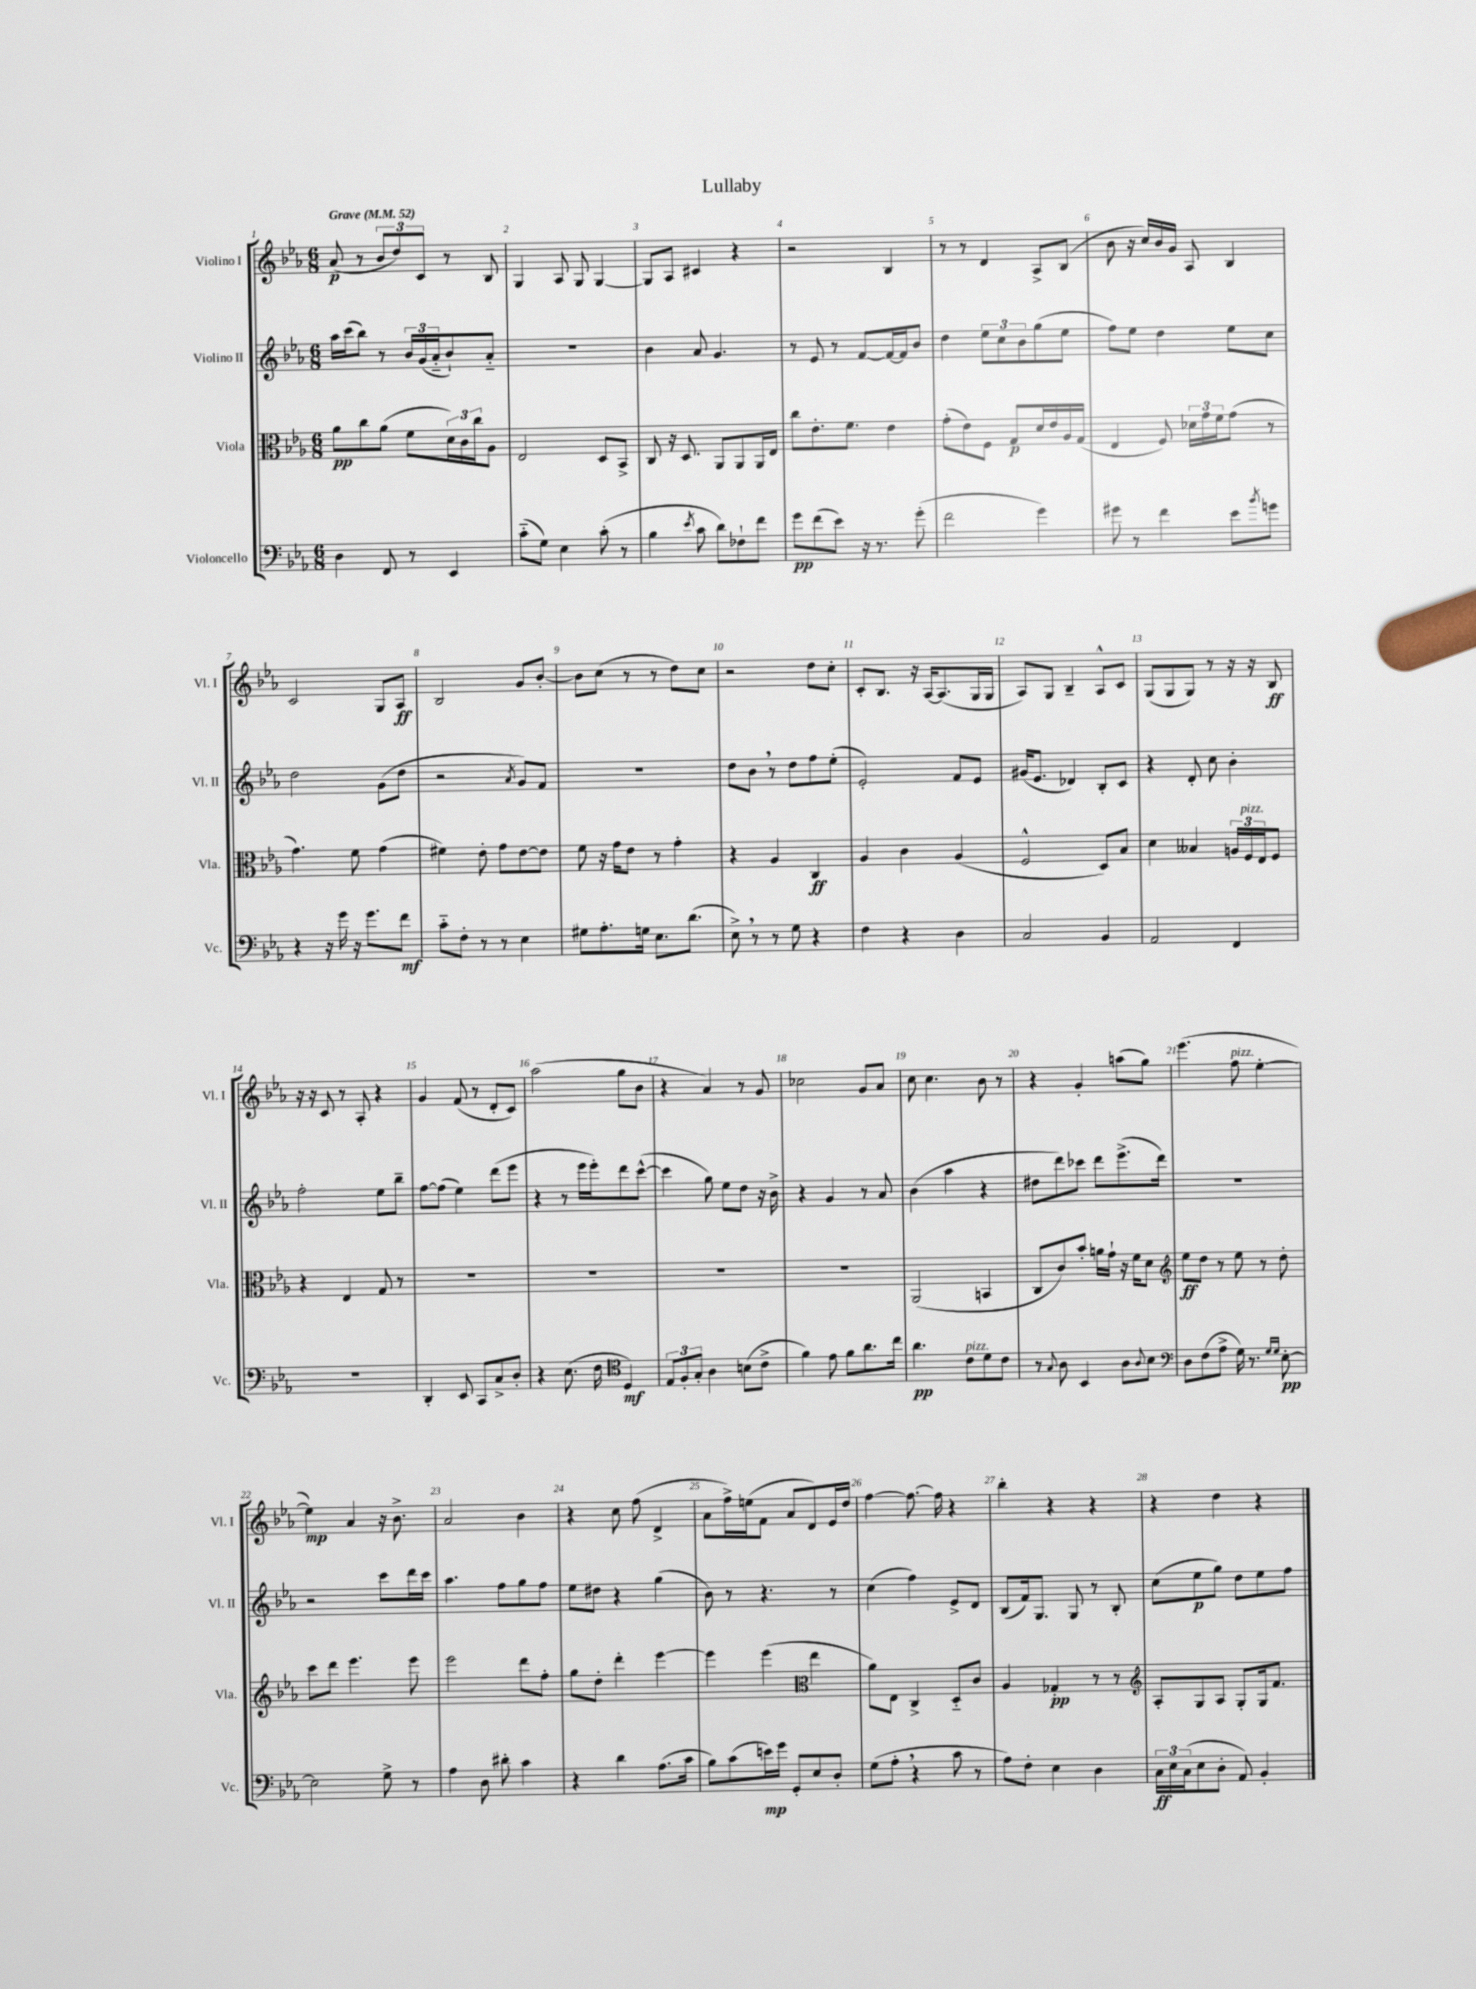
\header { title = "Lullaby" }
<<
\new StaffGroup <<
\new Staff = "s0" \with { instrumentName = "Violino I" shortInstrumentName = "Vl. I" } {
    \clef treble \key ees \major \numericTimeSignature \time 6/8 \tempo "Grave" 4 = 52
    aes'8\p( r8 \tuplet 3/2 { bes'8 d''8) c'8 } r8 bes8 |
    g4 aes8 g8 g4~ |
    g8 aes8 cis'4 r4 |
    r2 bes4 |
    r8 r8 d'4 aes8-> bes8( |
    bes'8 r16 c''16) bes'16 g'16 aes8 bes4 |
    c'2 g8 aes8\ff |
    bes2 g'8 bes'8~-. |
    bes'8 c''8( r8 r8 d''8) c''8 |
    r2 d''8 c''8-. |
    c'8-. bes8. r16 aes16~ aes8.( g16 g16 |
    aes8) g8 bes4-- aes8-^ c'8 |
    g8( g8 g8) r8 r16 r16 bes8\ff |
    r16 r16 c'8 r8 aes8-. r4 |
    g'4 f'8( r8 d'8-. c'8) |
    aes''2( g''8 bes'8 |
    r4 aes'4) r8 g'8 |
    ces''2 g'8 aes'8 |
    c''8 c''4. bes'8 r8 |
    r4 g'4-. a''8( g''8) |
    ees'''4.( f''8^\markup { \italic "pizz." } ees''4~-. |
    ees''4\mp) aes'4 r16 bes'8.-> |
    aes'2 bes'4 |
    r4 c''8 f''8( d'4-> |
    aes'8 f''16->) e''16( f'8 aes'8 d'8) ees'16 d''16 |
    f''4~ f''8.~ f''16 r4 |
    bes''4-. r4 r4 |
    r4 d''4 r4 \bar "|." |
}
\new Staff = "s1" \with { instrumentName = "Violino II" shortInstrumentName = "Vl. II" } {
    \clef treble \key ees \major \numericTimeSignature \time 6/8
    aes''16 c'''16( bes''8) r8 \tuplet 3/2 { bes'16 g'16( aes'16-_ } bes'8-!) aes'8-_ |
    R2. |
    bes'4 aes'8 g'4. |
    r8 ees'8 r8 f'8~ f'16~ f'16 bes'8 |
    d''4 \tuplet 3/2 { ees''8 c''8 bes'8 } g''8( ees''8 |
    f''8) ees''8 d''4 ees''8 c''8 |
    d''2 g'8( d''8 |
    r2 \acciaccatura { aes'8 } g'8) f'8 |
    R2. |
    d''8 bes'8 \breathe r8 d''8 f''8 ees''8-.( |
    ees'2-.) f'8 ees'8 |
    gis'16( ees'8. des'4) bes8-. c'8 |
    r4 d'8-. c''8 bes'4-. |
    f''2-. ees''8 bes''8-- |
    f''8~ f''8( ees''4) d'''8( ees'''8 |
    r4 r8 ees'''16 ees'''16-.) d'''8 c'''8~-^( |
    c'''4 g''8) ees''8 d''8 r16 bes'16-> |
    r4 g'4 r8 aes'8 |
    bes'4( aes''4 r4 |
    dis''8 d'''8) ces'''8 d'''8 ees'''8.->( d'''16) |
    R2. |
    r2 c'''8 d'''16 c'''16 |
    aes''4. f''8 g''8 f''8 |
    ees''8 dis''8 r4 g''4( |
    bes'8) r8 r4. r8 |
    c''4( f''4) ees'8-> d'8 |
    bes8( f'16) g8. g8 r8 bes8-. |
    c''8( ees''8\p g''8) d''8 ees''8 f''8 \bar "|." |
}
\new Staff = "s2" \with { instrumentName = "Viola" shortInstrumentName = "Vla." } {
    \clef alto \key ees \major \numericTimeSignature \time 6/8
    aes'8\pp c''8 aes'8( f'8 \tuplet 3/2 { d'16) c'16 c''16 } aes8 |
    ees2 d8 bes,8-> |
    c8 r16 d8. aes,8 aes,8 aes,16 ees16 |
    c''8 ees'8.-. f'8. ees'4 |
    g'8-.( ees'8) f8 g8\p d'16 ees'16 aes16 g16( |
    ees4 f8) \tuplet 3/2 { des'16 g'16 f'16 } g'8( r8 |
    g'4.) f'8 g'4( |
    fis'4) ees'8-. g'8 ees'8~ ees'8 |
    f'8 r16 g'16 ees'8 r8 g'4-. |
    r4 aes4 c4\ff |
    aes4 c'4 aes4( |
    f2-^ d8) bes8 |
    d'4 beses4 \tuplet 3/2 { a16 f16^\markup { \italic "pizz." } ees16 } f8 |
    r4 ees4 g8 r8 |
    R2. |
    R2. |
    R2. |
    R2. |
    aes,2( b,4 |
    c8 c'8) bes'8-. a'16 g'16-! r16 f'16 d'8 |
    \clef treble ees''8\ff d''8 r8 ees''8 r8 d''8-. |
    c'''8 d'''8 ees'''4. ees'''8 |
    ees'''2 d'''8 f''8-. |
    g''8 d''8-. d'''4-. ees'''4~ |
    ees'''4 ees'''4( \clef alto ees''4 |
    aes'8) ees8 c4-> d8-_ c'8 |
    aes4 ges4-.\pp r8 r8 |
    \clef treble aes8-. g8 aes8 g8-. g16 f'8. \bar "|." |
}
\new Staff = "s3" \with { instrumentName = "Violoncello" shortInstrumentName = "Vc." } {
    \clef bass \key ees \major \numericTimeSignature \time 6/8
    d4 f,8 r8 ees,4 |
    c'8-_( g8) ees4 c'8-.( r8 |
    bes4 \acciaccatura { ees'8 } c'8 d'8) fes8-! f'8 |
    g'8\pp f'8( ees'8) r16 r8. g'8-.( |
    f'2 g'4) |
    gis'8 r8 f'4 ees'8 \acciaccatura { bes'8 } g'8 |
    r4 r16 g'16 r16 g'8. f'8\mf |
    c'8-_ f8-. r8 r8 ees4 |
    gis8 aes8.-. g16 ees8. d'8.( |
    ees8->) \breathe r8 r8 g8 r4 |
    f4 r4 d4 |
    c2 bes,4 |
    aes,2 f,4 |
    R2. |
    d,4-. ees,8 c,8 c8-> d8-. |
    r4 ees8.( f16 \clef tenor d4\mf) |
    \tuplet 3/2 { ees8 f8-. g8-. } aes4 b8( c'8-> |
    f'4) ees'8 f'8 aes'8. c''16 |
    aes'4.\pp c'8^\markup { \italic "pizz." } d'8 c'8 |
    r8 \appoggiatura { g8 } aes8 bes,4 aes8 \appoggiatura { aes8 } bes8 |
    \clef bass d8 f8( aes8-> g16) r8. \grace { g16 g16 } ees8~-.\pp |
    ees2 g8-> r8 |
    aes4 d8 dis'8-. c'4 |
    r4 d'4 aes8.( c'16 |
    bes8) c'8( e'16\mp) g'16 g,8-. ees8 d8-. |
    g8( aes8-. \breathe r4 c'8 r8 |
    aes8) f8-. ees4 d4 |
    \tuplet 3/2 { c16\ff ees16 c16( } ees8 d8-. aes,8) bes,4-. \bar "|." |
}
>>
>>
\layout { \context { \Score \override BarNumber.break-visibility = ##(#f #t #t) barNumberVisibility = #all-bar-numbers-visible } }
